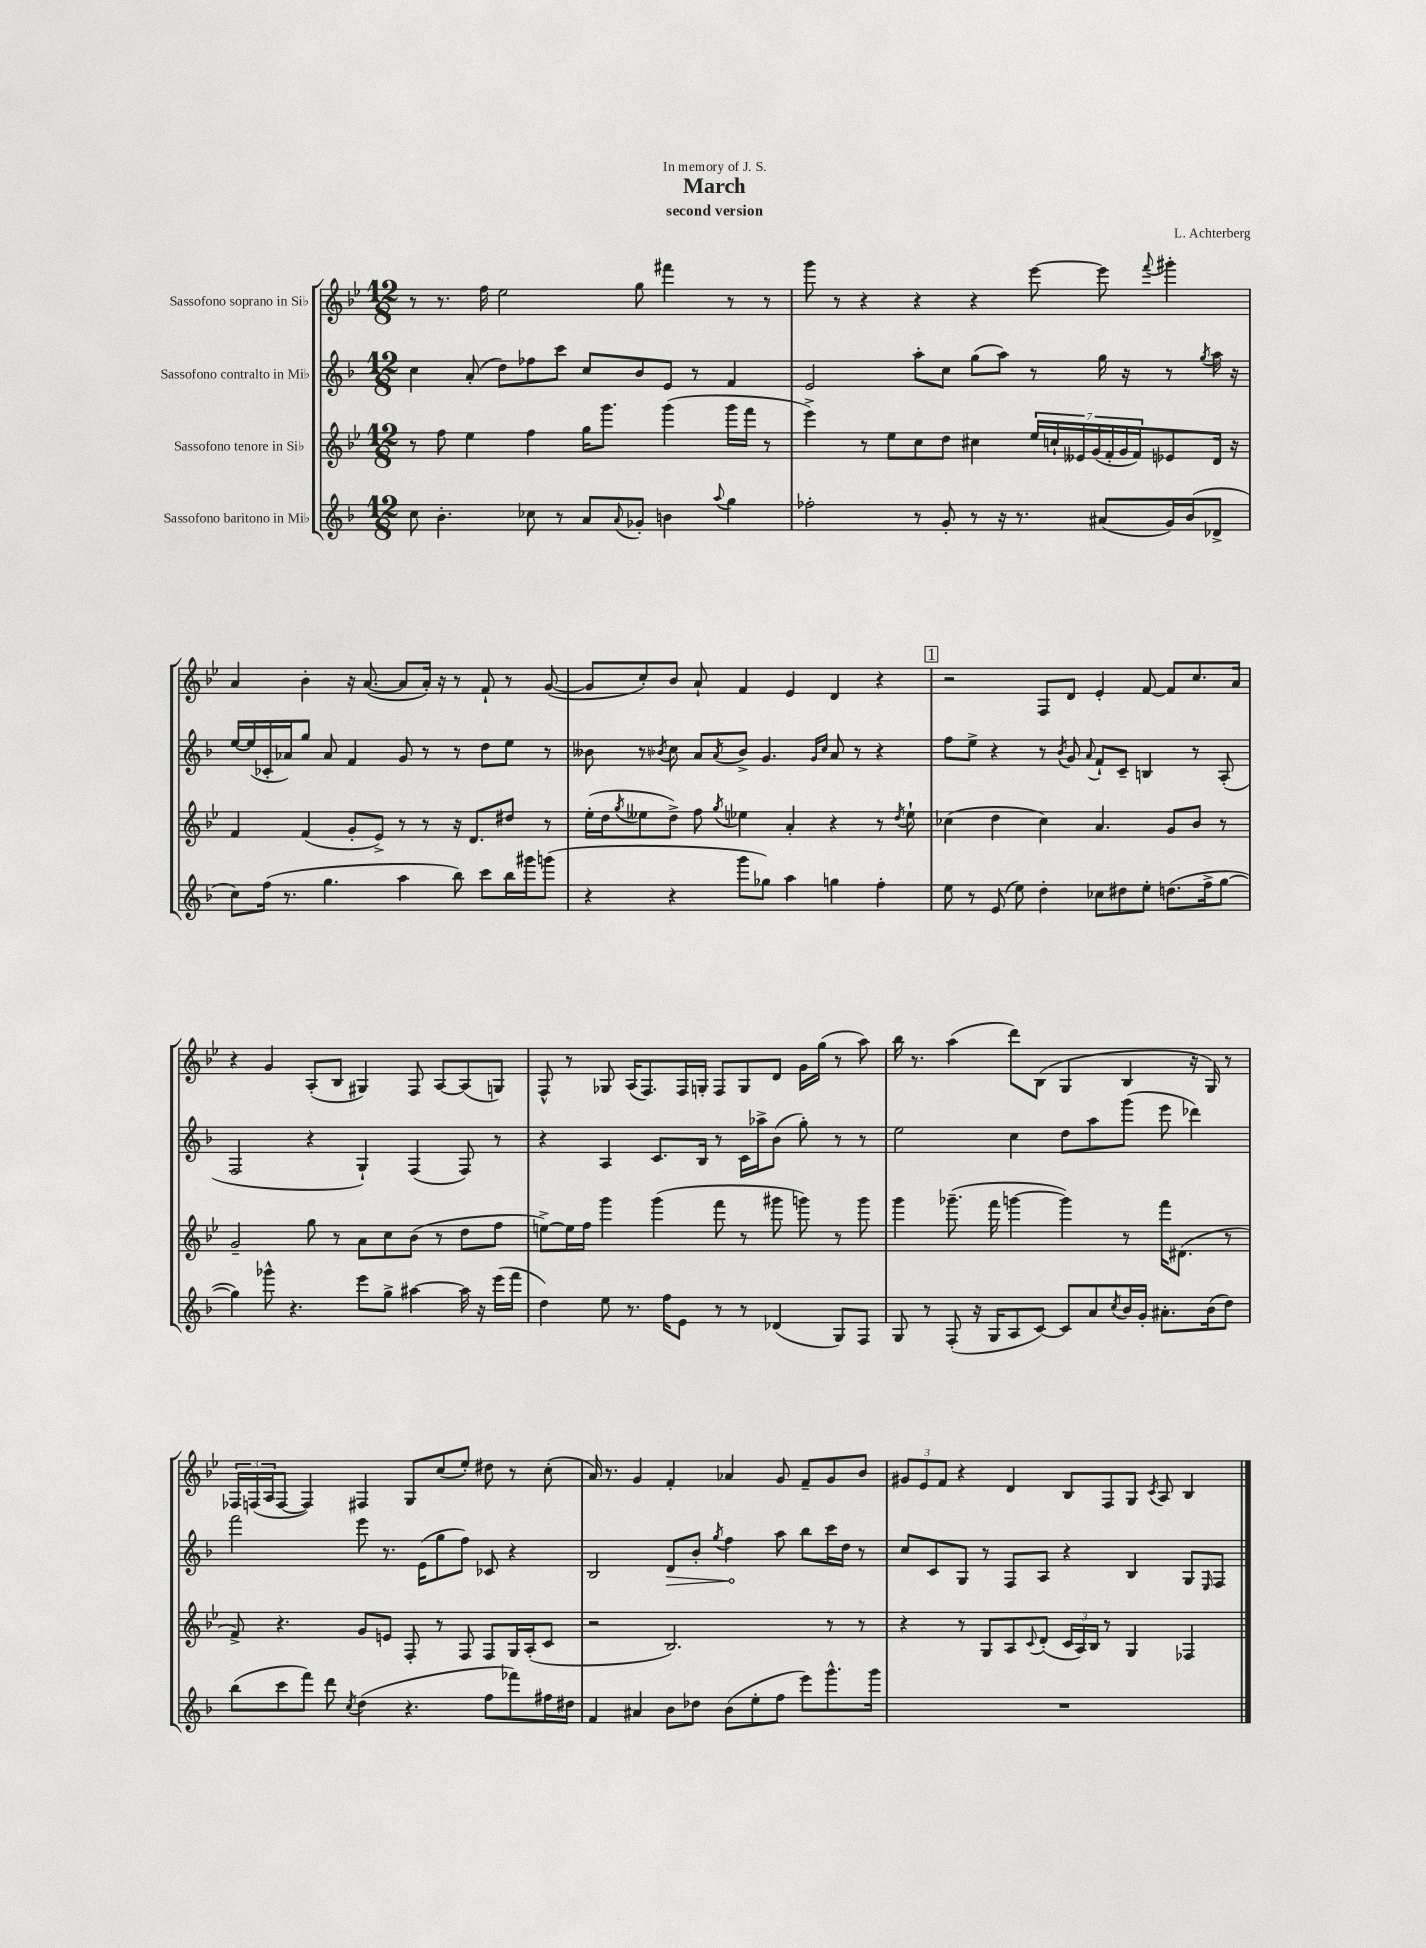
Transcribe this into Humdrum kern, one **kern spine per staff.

**kern	**kern	**kern	**dynam	**kern
*part4	*part3	*part2	*part2	*part1
*staff4	*staff3	*staff2	*staff2	*staff1
*I"Sassofono baritono in Mi♭	*I"Sassofono tenore in Si♭	*I"Sassofono contralto in Mi♭	*	*I"Sassofono soprano in Si♭
*clefG2	*clefG2	*clefG2	*	*clefG2
*k[b-]	*k[b-e-]	*k[b-]	*	*k[b-e-]
*M12/8	*M12/8	*M12/8	*	*M12/8
=1	=1	=1	=1	=1
8cc\	8r	4cc\	.	8r
4.b-'\	8ff\	.	.	8.r
.	4ee-\	(8a'/	.	.
.	.	.	.	16ff\
.	.	8dd\L)	.	2ee-\
8cc-X\	4ff\	8ff-X\	.	.
8r	.	8ccc\J	.	.
8a/L	16gg\KL	8cc/L	.	.
.	8.ggg\J	.	.	.
8qqa/	.	.	.	.
8g-X'/J	.	8b-/	.	8gg\
4bn\	(4ggg\	8e/J	.	4fff#X\
.	.	8r	.	.
8qqaa/	.	.	.	.
4gg\	16ggg\LL	4f/	.	8r
.	16fff\JJ	.	.	.
.	8r	.	.	8r
=2	=2	=2	=2	=2
2ff-X'\	4eee-^\)	2e/	.	8ggg\
.	.	.	.	8r
.	8r	.	.	4r
.	8ee-\L	.	.	.
8r	8cc\	8aa'\L	.	4r
8g'/	8dd\J	8cc\J	.	.
8r	4cc#X\	(8gg\L	.	4r
16r	.	8aa\J)	.	.
8.r	.	.	.	.
.	28ee-/LL	8r	.	[8eee-\
.	28ccn`/	.	.	.
.	28e--X/	.	.	.
.	(28g/	.	.	.
(8a#X/L	.	16gg\	.	8eee-\]
.	28f'/	.	.	.
.	28g/	.	.	.
.	.	16r	.	.
.	28f/J)	.	.	.
.	.	.	.	8qqfff/
16g/L)	8e-X/	8r	.	4ggg#X'\
(16b-/J	.	.	.	.
.	.	8qgg/	.	.
8d-X^/J	16d/Jk	16aa\	.	.
.	16r	16r	.	.
!!LO:LB:g=z
=3	=3	=3	=3	=3
8cc\L)	4f/	[16ee/LL	.	4a/
.	.	(16ee/]	.	.
(16ff\Jk	.	16c-X'/	.	.
8.r	.	16a-X/J)	.	.
.	(4f/	8gg/J	.	4b-'\
4.gg\	.	8a-/	.	.
.	8g'/L	4f/	.	16r
.	.	.	.	([8.a/
.	8e-^/J)	.	.	.
4aa\	8r	8g/	.	8a/L]
.	8r	8r	.	16a'/Jk)
.	.	.	.	16r
8bb-\)	16r	8r	.	8r
.	8.d/L	.	.	.
8ccc\L	.	8dd\L	.	8f`/
16bb-\L	8dd#X/J	8ee\J	.	8r
16ggg#X\J	.	.	.	.
(8gggn\J	8r	8r	.	([8g/
=4	=4	=4	=4	=4
4r	(16ee-'\LL	8b--X\	.	8g/L]
.	16dd\J	.	.	.
.	8qgg/	.	.	.
.	8ee--X\	8r	.	8cc'/)
.	.	8qb-X/	.	.
4r	8dd^\J)	8cc\	.	8b-/J
.	8ff\	8a/L	.	8a`/
.	8qgg/	8qa/	.	.
8ggg\L	4ee-X\	8b-^/J	.	4f/
8gg-X\J)	.	4.g/	.	.
4aa\	4a'/	.	.	4e-/
.	.	16qqg/LL	.	.
.	.	16qqcc/JJ	.	.
4ggn\	4r	8a/	.	4d/
.	.	8r	.	.
4ff'\	8r	4r	.	4r
.	8qdd/	.	.	.
.	8ee-`\	.	.	.
!!LO:REH:place=s1:t=1
=5	=5	=5	=5	=5
8ee\	(4cc-X\	8ff\L	.	2r
8r	.	8ee^\J	.	.
(8e/	4dd\	4r	.	.
8ee\)	.	.	.	.
4dd'\	4cc-\)	8r	.	8F/L
.	.	8qb-/	.	.
.	.	8g/	.	8d/J
.	.	8qqa/	.	.
8cc-X\L	4.a/	8f`/L	.	4e-'/
8dd#X\	.	8c~/J	.	.
8ee'\J	.	4Bn/	.	[8f/
(8.ddn\L	8g/L	.	.	8f/L]
.	8b-/J	8r	.	8.cc/
16ff^\k	.	.	.	.
[8gg\J	8r	(8A'/	.	.
.	.	.	.	16a/Jk
!!LO:LB:g=z
=6	=6	=6	=6	=6
4gg\])	2g~/	2F/	.	4r
8ggg-X^^\	.	.	.	4g/
4.r	.	.	.	.
.	8gg\	4r	.	(8A'/L
.	8r	.	.	8B-/J
8eee\L	8a\L	4G`/)	.	4G#X/)
8gg^\J	8cc\	.	.	.
[4aa#X\	(8b-\J	(4F/	.	8F/
.	8r	.	.	[8A/L
16aa#\]	8dd\L	8F/)	.	(8A/]
16r	.	.	.	.
(16eee\LL	8ff\J	8r	.	8Gn/J)
16fff\JJ	.	.	.	.
=7	=7	=7	=7	=7
4dd\)	[8een^\L)	4r	.	8F^^/
.	16ee\L]	.	.	8r
.	16ff\JJ	.	.	.
8ee\	4ggg\	4A/	.	8G-X/
8.r	.	.	.	(16A/KL
.	.	.	.	8.F/)
.	(4ggg\	8.c/L	.	.
16ff\KL	.	.	.	.
8e\J	.	.	.	16F/L
.	.	16B-/Jk	.	16Gn'/JJ
8r	8fff\	8r	.	8F/L
8r	8r	16c\LL	.	8G/
.	.	16aa-X^\J	.	.
(4d-X/	8ggg#X\	(8b-\J	.	8d/J
.	8gggn\)	8gg'\)	.	16g\LL
.	.	.	.	(16gg\JJ
8G/L)	8r	8r	.	8r
8F/J	8ggg\	8r	.	8aa\)
=8	=8	=8	=8	=8
8G/	4ggg\	2ee\	.	16bb-\
.	.	.	.	8.r
8r	.	.	.	.
(8F'/	(8.ggg-X~\	.	.	(4aa\
16r	.	.	.	.
16G/KL	16fff\	.	.	.
8A/	[4gggn\	4cc\	.	8ddd\L)
[8c/J)	.	.	.	(8B-\J
8c/L]	4ggg\])	8dd\L	.	4G/
8a/	.	8aa\	.	.
8qcc/	.	.	.	.
16b-/L	8r	(8ggg\J	.	4B-/
16g'/JJ	.	.	.	.
8.a#X'\L	16fff\KL	8eee\	.	.
.	(8.d#X\J	.	.	.
.	.	4ddd-X\)	.	16r
(16b-\k	.	.	.	16G/)
8dd\J)	8r	.	.	8r
!!LO:LB:g=z
=9	=9	=9	=9	=9
(8bb-\L	8f^/)	2fff\	.	24F-X/LL
.	.	.	.	(24Fn/
.	.	.	.	24A/J
8ccc\	4.r	.	.	[8F/J
8fff\J)	.	.	.	4F/])
8ddd\	.	.	.	.
8qcc/	.	.	.	.
(4dd\	8g/L	8eee\	.	4F#X/
.	8en/J	8.r	.	.
4.r	8F'/	.	.	8G/L
.	.	(16e\KL	.	.
.	8r	8gg\	.	(8cc/
.	8F/	8ff\J)	.	8ee-'/J)
8ff\L	8F/L	8c-X/	.	8dd#X\
8fff-X\)	16G/L	4r	.	8r
.	(16A'/J	.	.	.
16ff#X\L	8c/J	.	.	(8cc'\
16dd#X\JJ	.	.	.	.
=10	=10	=10	=10	=10
4f/	2r	2B-/	.	16a/)
.	.	.	.	8.r
4a#X/	.	.	.	4g/
!	!	!	!LO:HP:b	!
8b-\L	2.B-/)	8d/L	>	4f'/
8dd-X\J	.	8b-'/J	.	.
.	.	8qgg/	.	.
(8b-\L	.	4ff\	.	4a-X/
8ee'\	.	.	.	.
8ff\J	.	8aa\	]	8g/
8eee\L)	.	8bb-\L	.	8f~/L
8.ggg^^\	8r	16ccc\L	.	8g/
.	.	16dd\JJ	.	.
.	8r	8r	.	8b-/J
16ggg\Jk	.	.	.	.
=11	=11	=11	=11	=11
1.r	4r	8cc/L	.	12g#X/L
.	.	.	.	12e-/
.	.	8c/	.	.
.	.	.	.	12f/J
.	8r	8G/J	.	4r
.	8G/L	8r	.	.
.	8A/	8F/L	.	4d/
.	8qqc/	.	.	.
.	(8d'/J	8A/J	.	.
.	24c/LL	4r	.	8B-/L
.	24A/)	.	.	.
.	24B-/JJ	.	.	.
.	8r	.	.	8F/
.	4G/	4B-/	.	8G/J
.	.	.	.	8qc/
.	.	.	.	8A/
.	4F-X/	8G/L	.	4B-/
.	.	16qqE/	.	.
.	.	8F/J	.	.
==	==	==	==	==
*-	*-	*-	*-	*-
